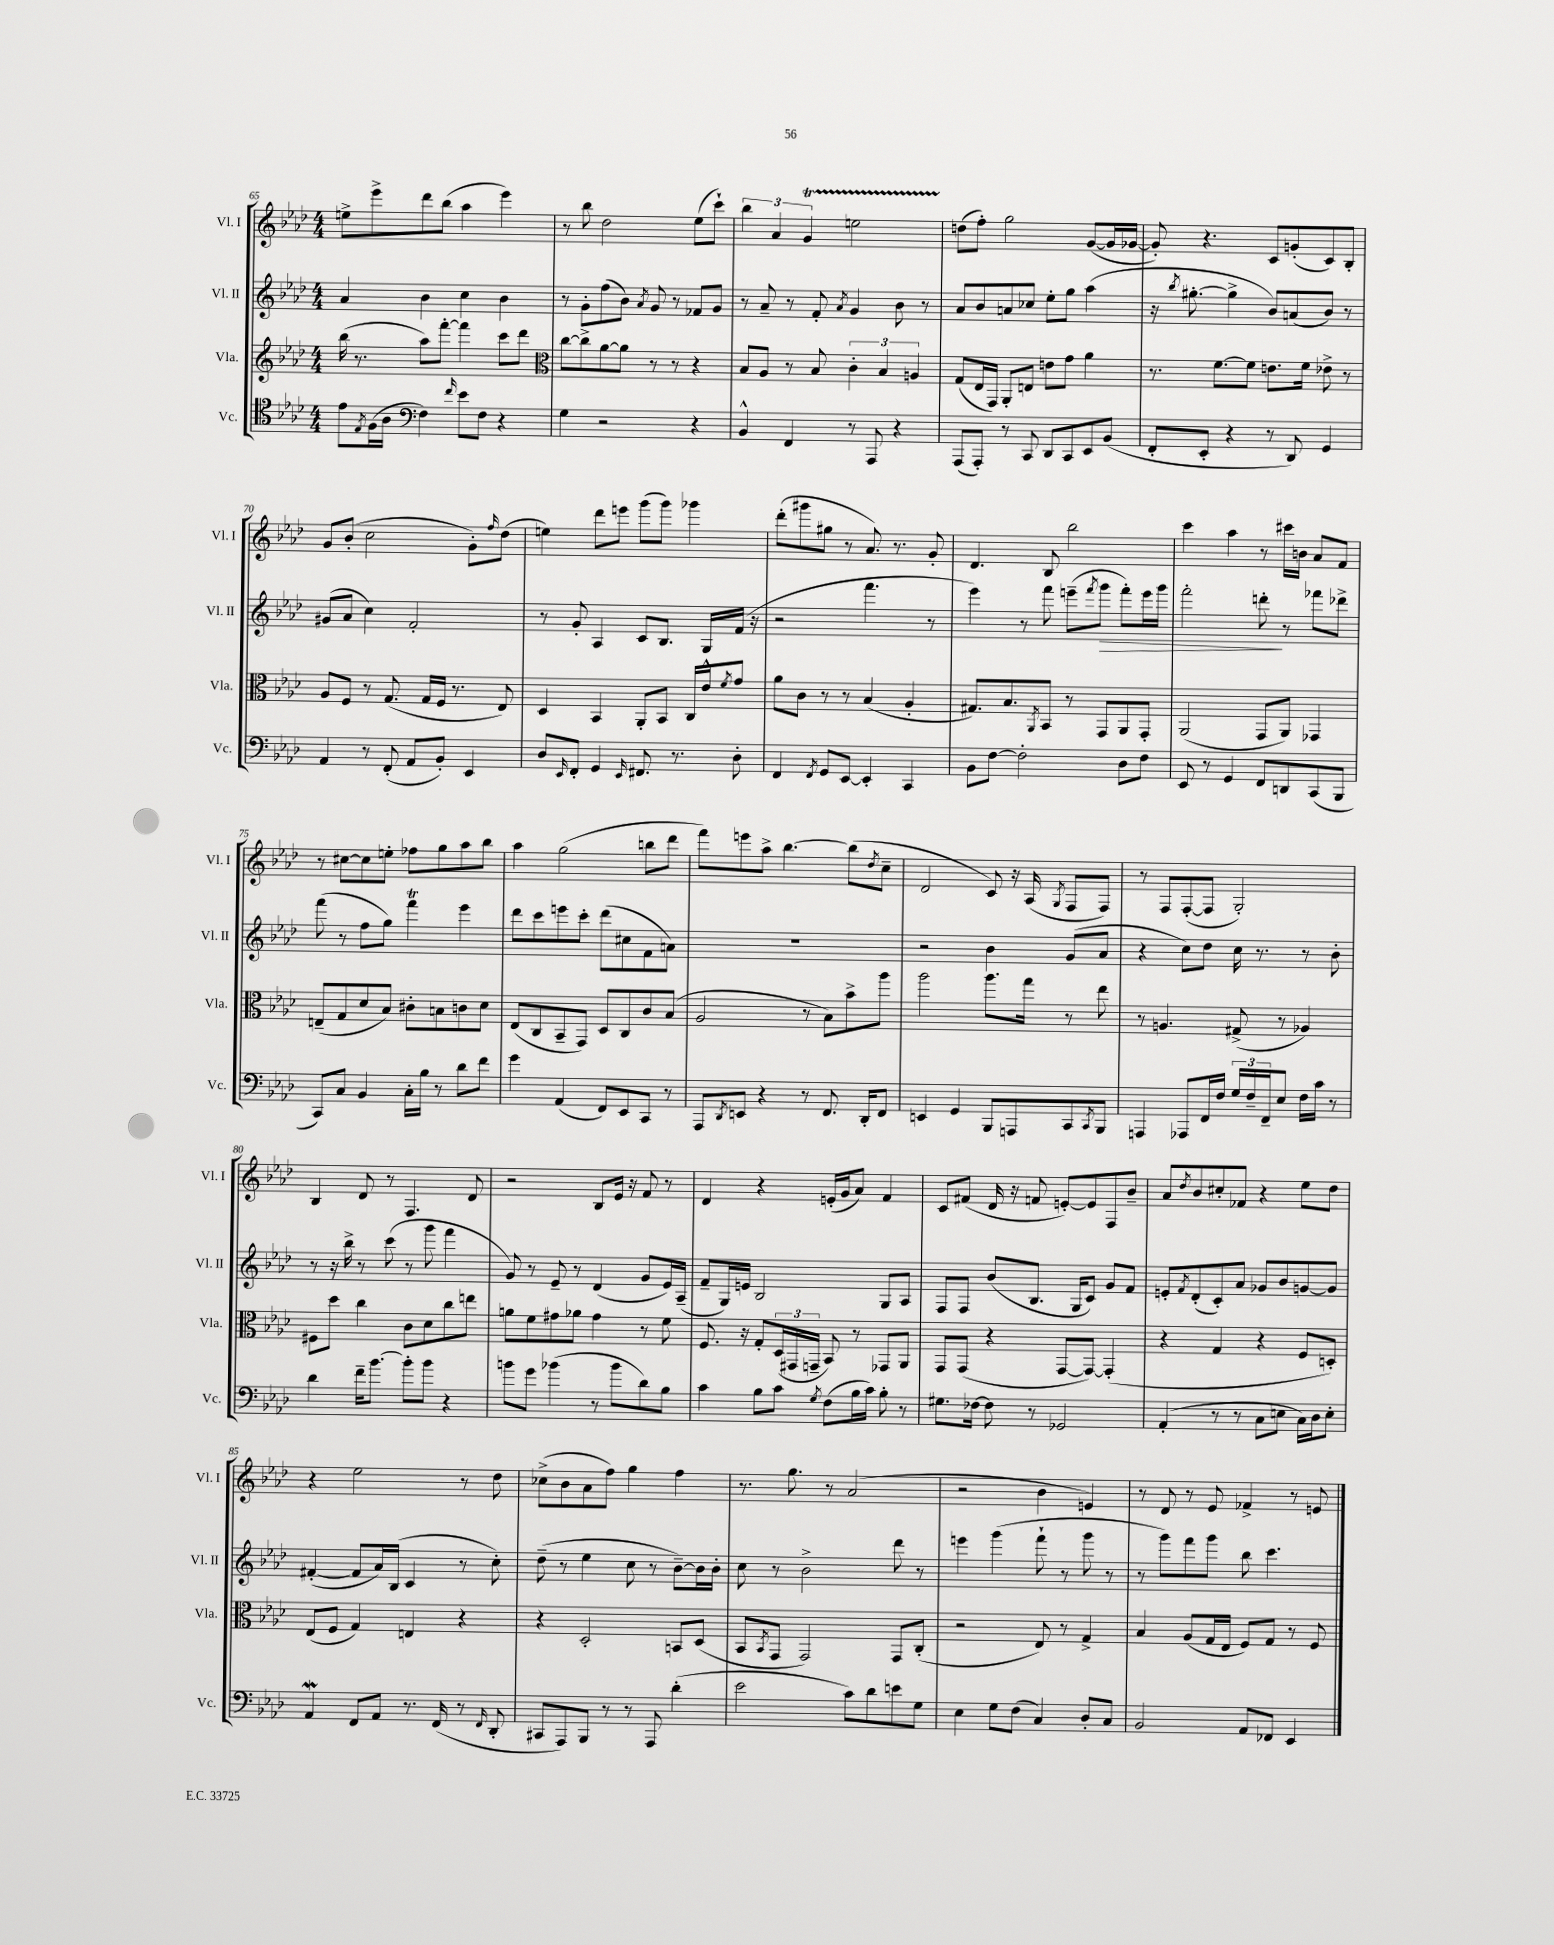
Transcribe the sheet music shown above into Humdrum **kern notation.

**kern	**kern	**kern	**dynam	**kern
*part4	*part3	*part2	*part2	*part1
*staff4	*staff3	*staff2	*staff2	*staff1
*I"Vc.	*I"Vla.	*I"Vl. II	*	*I"Vl. I
*I'Vc.	*I'Vla.	*I'Vl. II	*	*I'Vl. I
*clefC4	*clefG2	*clefG2	*	*clefG2
*k[b-e-a-d-]	*k[b-e-a-d-]	*k[b-e-a-d-]	*	*k[b-e-a-d-]
*M4/4	*M4/4	*M4/4	*	*M4/4
=65	=65	=65	=65	=65
8e-\L	(16bb-\	4a-/	.	8een^\L
.	8.r	.	.	.
8qE-/	.	.	.	.
(16F\L	.	.	.	8eee-^\
16A-\JJ	.	.	.	.
*clefF4	*	*	*	*
4F\)	8aa-\L)	4b-\	.	8ddd-\
.	[8fff'\J	.	.	(8bb-\J
16qqf/	.	.	.	.
8e-\L	4fff\]	4cc\	.	4aa-\
8F\J	.	.	.	.
4r	8ccc\L	4b-\	.	4eee-\)
.	8ddd-\J	.	.	.
=66	=66	=66	=66	=66
*	*clefC3	*	*	*
4G\	[8cc\L	8r	.	8r
.	8cc^\]	8g'\L	.	8bb-\
2r	[8a-\	(8ff\	.	2dd-\
.	8a-\J]	8b-\J)	.	.
.	.	8qa-/	.	.
.	8r	8g/	.	.
.	8r	8r	.	.
4r	4r	8f-X/L	.	(8ee-\L
.	.	8g/J	.	8ccc`\J)
=67	=67	=67	=67	=67
4BB-^^/	8B-/L	8r	.	6bb-\
.	8A-/J	8a-~/	.	.
.	.	.	.	6a-/
4FF/	8r	8r	.	.
.	.	.	.	6gt/
.	8B-/	8f'/	.	.
.	.	8qa-/	.	.
8r	6c'\	4g/	.	2eenTTT\
8AAA-/	.	.	.	.
.	6B-/	.	.	.
4r	.	8b-\	.	.
.	6An/	.	.	.
.	.	8r	.	.
=68	=68	=68	=68	=68
(8AAA-/L	(8G/L	8a-/L	.	(8ddn\L
8AAA-'/J)	16E-/L	8b-/	.	8ff'\J)
.	16GG/JJ)	.	.	.
8r	8AA-'/L	8an/	.	2gg\
8CC/	8En/J	8cc-X/J	.	.
8DD-/L	8en\L	8ee-'\L	.	.
8CC/	8g\J	8gg\J	.	.
8EE-/	4a-\	(4aa-\	.	([8g/L
(8BB-/J	.	.	.	16g/L]
.	.	.	.	[16g-X/JJ
=69	=69	=69	=69	=69
8FF'/L	8.r	16r	.	8g-'/])
.	.	8qbb-/	.	.
.	.	[8.gg#X'\	.	.
8EE-'/J	.	.	.	4.r
.	[8.f\L	.	.	.
4r	.	4gg#^\]	.	.
.	8f\J]	.	.	.
8r	8.en\L	8b-/L)	.	8c/L
8DD-/)	.	(8an/	.	(8gn'/
.	16f\Jk	.	.	.
4GG/	8e-X^\	8b-/J)	.	8c/)
.	8r	8r	.	8B-'/J
!!LO:LB:g=z
=70	=70	=70	=70	=70
4AA-/	8A-/L	(8g#X/L	.	8g/L
.	8F/J	8a-/J	.	(8b-'/J
8r	8r	4cc\)	.	2cc\
(8FF'/	(8.G/	.	.	.
8AA-/L	.	2f'/	.	.
.	16G/LL	.	.	.
8BB-'/J)	16F/JJ	.	.	.
.	8.r	.	.	.
4EE-/	.	.	.	8g'\L)
.	.	.	.	16qqff/
.	8E-/)	.	.	(8dd-\J
=71	=71	=71	=71	=71
8D-/L	4D-/	8r	.	4een\)
16qqEE-/	.	.	.	.
8FF'/J	.	8g'/	.	.
4GG/	4BB-/	4A-/	.	8ddd-\L
.	.	.	.	8eeen\J
16qqEE-/	.	.	.	.
8.FF#X/	8AA-'/L	8c/L	.	(8ggg\L
.	8BB-/J	8.B-/J	.	8ggg\J)
8.r	.	.	.	.
.	16C/LL	.	.	4ggg-X\
.	16e-^^/J	16G/LL	.	.
.	8qf/	.	.	.
8D-'\	8g/J	(16f/JJ	.	.
.	.	16r	.	.
=72	=72	=72	=72	=72
4FF/	8a-\L	2r	.	(8ddd-'\L
.	8c\J	.	.	8ggg#X\
8qFF/	.	.	.	.
8GG/L	8r	.	.	8gg#X\J
[8EE-/J	8r	.	.	8r
4EE-'/]	(4B-/	4.fff\	.	8.a-/)
.	.	.	.	8.r
4CC/	4A-'/	.	.	.
.	.	8r	.	8g'/
=73	=73	=73	=73	=73
8BB-\L	8.G#X/L)	4eee-\)	.	4.d-/
[8F\J	.	.	.	.
.	8.B-/	.	.	.
2F'\]	.	8r	.	.
.	8qAA-/	.	.	.
.	8BB-/J	8fff\	.	8B-/
.	8r	(8eeen~\L	.	2bb-\
.	.	8qfff/	.	.
!	!	!	!LO:HP:b	!
.	8GG/L	8ggg\J	>	.
8D-\L	8AA-/	8fff'\L)	.	.
8F\J	8GG'/J	16eee\L	.	.
.	.	16ggg\JJ	.	.
=74	=74	=74	=74	=74
8EE-/	(2AA-/	2fff'\	.	4ccc\
8r	.	.	.	.
4GG/	.	.	.	4aa-\
8FF/L	8GG/L	8dddn'\	.	8r
8DDn/	8AA-/J)	8r	]	16ccc#X\LL
.	.	.	.	16bn\JJ
(8CC/	4GG-X/	8fff-X\L	.	8a-/L
8BBB-/J	.	8ddd-X^\J	.	8f/J
!!LO:LB:g=z
=75	=75	=75	=75	=75
8CC/L)	(8En~/L	(8fff\	.	8r
8C/J	8G/	8r	.	[8cc#X\L
4BB-/	8d-/	8ff\L	.	8cc#\]
.	8B-/J)	8gg\J)	.	8een'\J
16C'\LL	8c#X'\L	4fffT\	.	8ff-X\L
16B-\JJ	.	.	.	.
8r	8Bn\	.	.	8gg\
8d-\L	8cn\	4eee-\	.	8aa-\
8f\J	8d-\J	.	.	8bb-\J
=76	=76	=76	=76	=76
4g\	(8E-/L	8ddd-\L	.	4aa-\
.	8C/	8ccc\	.	.
(4AA-/	8BB-~/	8eeen\	.	(2gg\
.	8GG/J)	8ccc'\J	.	.
8FF/L)	8D-/L	(8ddd-\L	.	.
8EE-/	8C/	8cc#X\	.	.
8CC/J	8c/	8f\	.	8bbn\L
8r	(8B-/J	8an\J)	.	8ddd-\J
=77	=77	=77	=77	=77
8AAA-/L	2A-/	1r	.	8fff\L)
8qDD-/	.	.	.	.
8EEn/J	.	.	.	8eeen\
4r	.	.	.	8aa-^\J
.	.	.	.	[4.bb-\
8r	8r	.	.	.
8.FF/	8B-\L)	.	.	.
.	8b-^\	.	.	(8bb-\L]
16DD-'/KL	.	.	.	.
.	.	.	.	8qdd-/
8FF/J	8aa-\J	.	.	8cc~\J
=78	=78	=78	=78	=78
4EEn/	2aa-\	2r	.	2d-/
4GG/	.	.	.	.
8BBB-/L	8.aa-\L	4b-\	.	8c/)
8AAAn/	.	.	.	16r
.	16gg\Jk	.	.	(16A-/
.	.	.	.	8qG/
8CC/	8r	(8g/L	.	8F/L
8qCC/	.	.	.	.
8BBB-/J	8ee-\	8a-/J	.	8F/J)
=79	=79	=79	=79	=79
4AAAn/	8r	4r	.	8r
.	4.An/	.	.	8F/L
8AAA-X/L	.	8cc\L)	.	([8F'/
16FF/L	.	8dd-\J	.	8F/J]
16F/JJ	.	.	.	.
24G/LL	(8G#X^/	16cc\	.	2G'/)
24F~/	.	.	.	.
.	.	8.r	.	.
24FF~/J	.	.	.	.
8E-/J	8r	.	.	.
16F\LL	4A-X/)	8r	.	.
16c\JJ	.	.	.	.
8r	.	8b-'\	.	.
!!LO:LB:g=z
=80	=80	=80	=80	=80
4d-\	8F#X\L	8r	.	4B-/
.	8dd-\J	16r	.	.
.	.	16bb-^\	.	.
16f~\KL	4cc\	8r	.	8d-/
[8.b-\J	.	.	.	.
.	.	(8ccc\	.	8r
8b-'\L]	8c\L	8r	.	4.F/
8b-\J	8d-\	8ggg\	.	.
4r	8cc\	4fff\	.	.
.	8een\J	.	.	8d-/
=81	=81	=81	=81	=81
8bn\L	8an\L	8g/)	.	2r
8g\J	8f\	8r	.	.
(4b-X\	8g#X\	8e-~/	.	.
.	8a-X\J	8r	.	.
8r	4g#\	(4d-/	.	8B-/L
8b-\L	.	.	.	16e-/Jk
.	.	.	.	16r
8d-\)	8r	8g/L	.	8f/
8B-\J	8f\	16e-/L)	.	8r
.	.	(16A-~/JJ	.	.
=82	=82	=82	=82	=82
4c\	8.F/	8f~/L	.	4d-/
.	.	16G/L)	.	.
.	16r	16en/JJ	.	.
8B-\L	8G'/L	2B-/	.	4r
8c\J	(24D-/L	.	.	.
.	24GG#X/	.	.	.
.	24GGn~/JJ	.	.	.
8qG/	.	.	.	.
(8F\L	8BB-/)	.	.	(16en'/LL
.	.	.	.	16g/J
16B-\L	8r	.	.	8a-/J)
16c\JJ)	.	.	.	.
8B-'\	8GG-X/L	8G/L	.	4f/
8r	8AA-/J	8A-/J	.	.
=83	=83	=83	=83	=83
8.G#X\L	8GG/L	8F/L	.	8c/L
.	(8GG/J	8F/J	.	(8f#X/J
[16F-X\Jk	.	.	.	.
8F-\]	4r	(8b-/L	.	16d-/
.	.	.	.	16r
8r	.	8.B-/J	.	8fn/
2GG-X/	[8GG/L	.	.	[8en'/L)
.	.	16G/KL	.	.
.	8GG/J_)	8c/J)	.	8e/]
.	(4GG'/]	8g/L	.	8F/
.	.	8f/J	.	8b-~/J
=84	=84	=84	=84	=84
(4AA-'/	4r	8en'/L	.	8a-/L
.	.	8qf/	.	8qdd-/
.	.	(8d-'/	.	8b-/
8r	4G/	8c'/)	.	8cc#X'/
8r	.	8a-/J	.	8f-X/J
8C\L	4r	8g-X/L	.	4r
8En\J	.	8b-/	.	.
16C\LL)	8F/L	[8gn/	.	8ee-\L
16D-\J	.	.	.	.
8E'\J	8Dn'/J)	8g/J]	.	8dd-\J
!!LO:LB:g=z
=85	=85	=85	=85	=85
4AA-w/	(8E-/L	([4f#X'/	.	4r
.	8F/J	.	.	.
8FF/L	4G/)	8f#/L]	.	2ee-\
8AA-/J	.	16a-/L)	.	.
.	.	(16B-/JJ	.	.
8.r	4En/	4c/	.	.
(16FF/	.	.	.	.
8r	4r	8r	.	8r
16qqFF/	.	.	.	.
8DD-'/	.	8cc'\)	.	8dd-\
=86	=86	=86	=86	=86
8CC#X/L	4r	(8dd-~\	.	(8cc-X^\L
8AAA-/)	.	8r	.	8b-\
8BBB-/J	2D-'/	4ee-\	.	8a-\
8r	.	.	.	8ff\J)
8r	.	8cc\	.	4gg\
8AAA-/	.	8r	.	.
(4d-'\	8BBn/L	[8b-~\L)	.	4ff\
.	(8D-/J	16b-\L]	.	.
.	.	16b-'\JJ	.	.
=87	=87	=87	=87	=87
2e-\	8BB-/L	8cc\	.	8.r
.	8qBB-/	.	.	.
.	8GG/J	8r	.	.
.	.	.	.	8.gg\
.	2GG/)	2b-^\	.	.
.	.	.	.	8r
8c\L)	.	.	.	(2a-/
8d-\	.	.	.	.
8en\	8GG/L	8ddd-\	.	.
8G\J	(8C'/J	8r	.	.
=88	=88	=88	=88	=88
4E-\	2r	4eeen\	.	2r
8G\L	.	(4ggg\	.	.
(8F\J	.	.	.	.
4C/)	8E-/)	8fff`\	.	4b-\
.	8r	8r	.	.
8D-'/L	4G^/	8ggg\	.	4en/)
8C/J	.	8r	.	.
=89	=89	=89	=89	=89
2BB-/	4B-/	8r	.	8r
.	.	8ggg\L)	.	8d-/
.	(8A-/L	8fff\	.	8r
.	16G/L	8ggg\J	.	8e-/
.	16E-/JJ	.	.	.
8AA-/L	8F/L)	8bb-\	.	4f-X^/
8FF-X/J	8G/J	4.ccc\	.	.
4EE-/	8r	.	.	8r
.	8F/	.	.	8en/
==	==	==	==	==
*-	*-	*-	*-	*-
